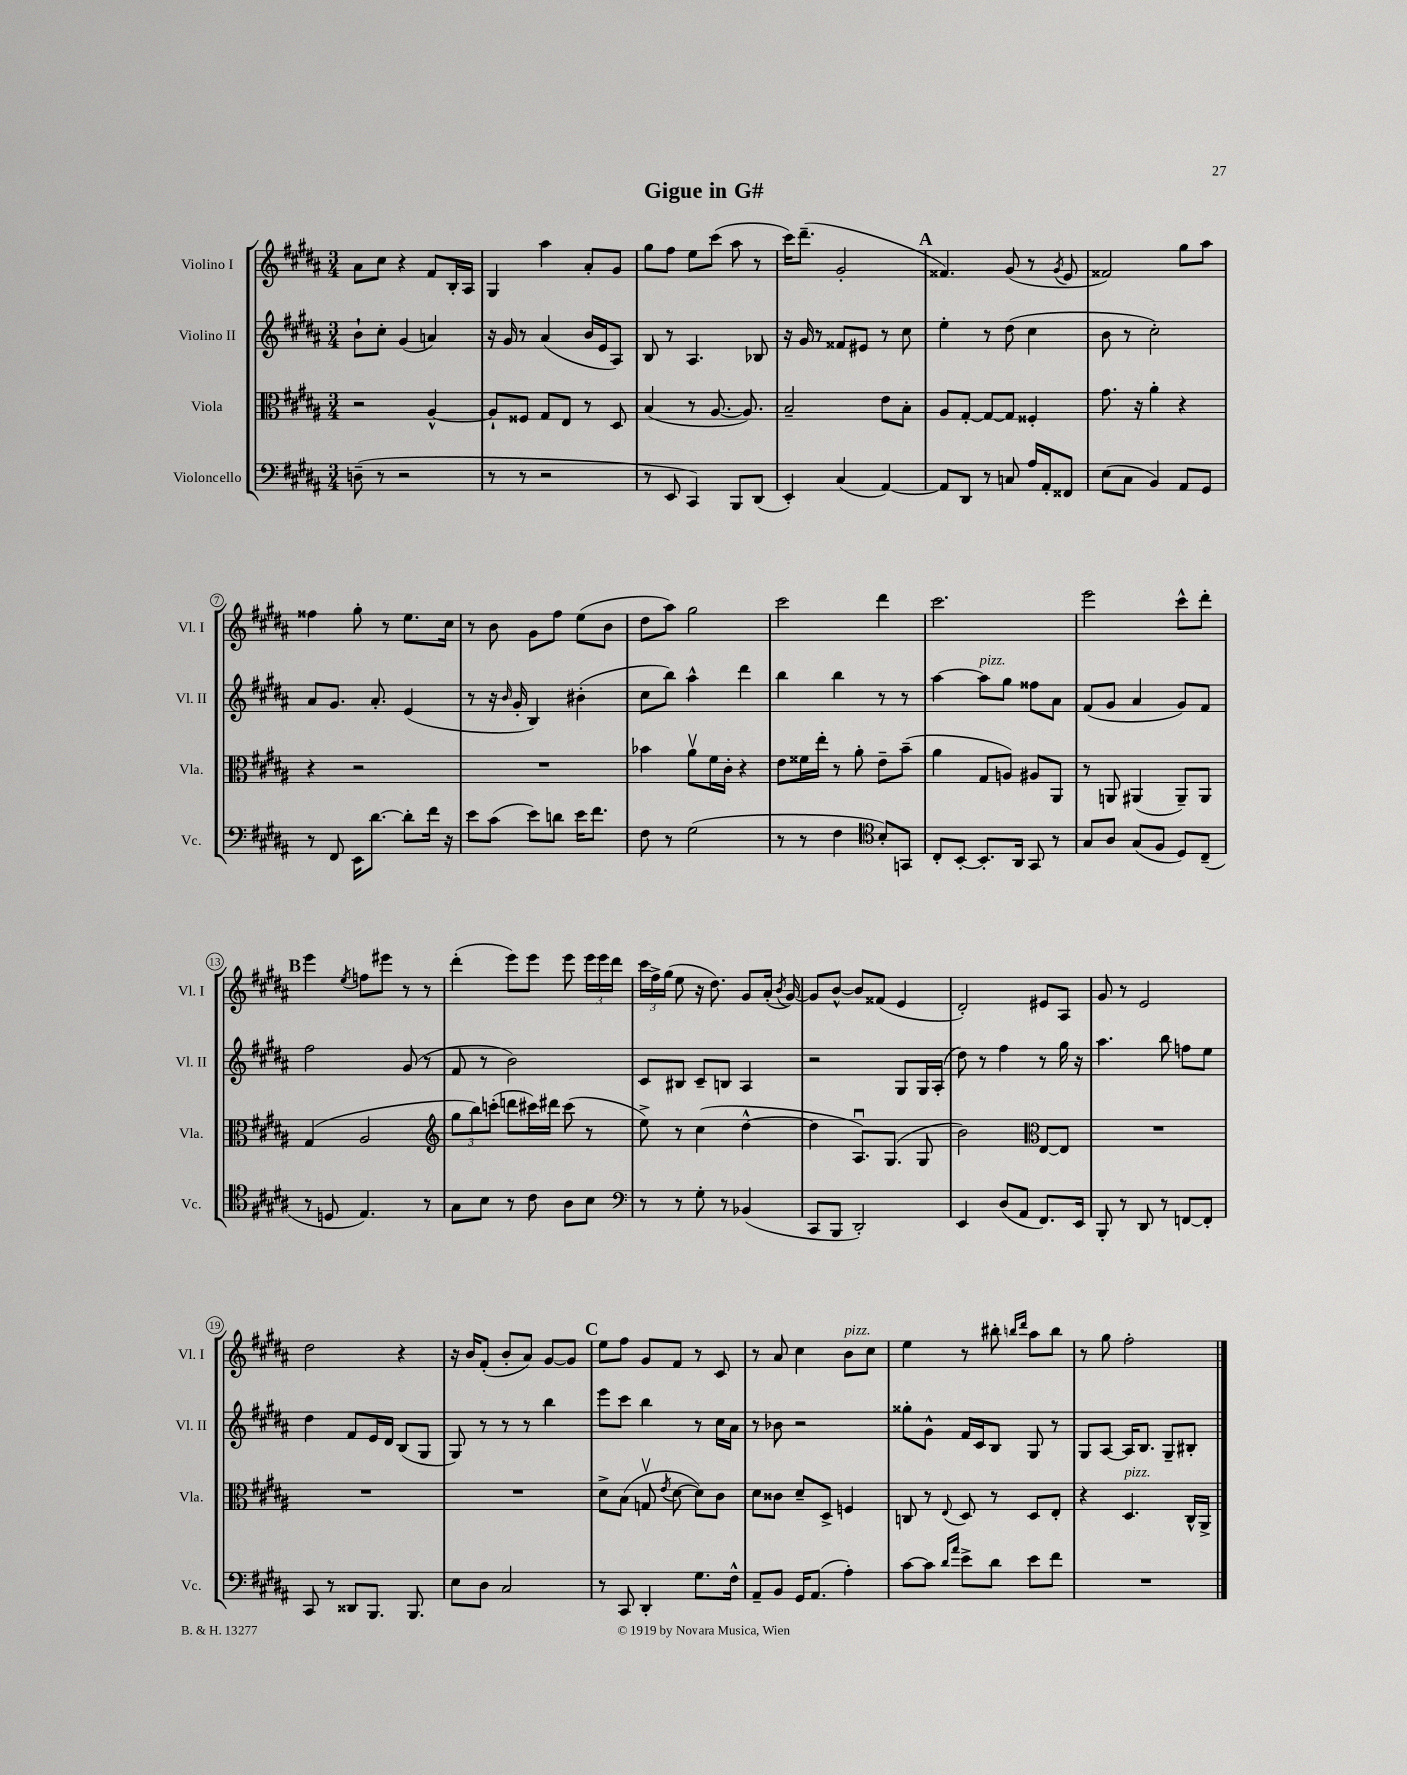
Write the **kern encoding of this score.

**kern	**kern	**kern	**kern
*part4	*part3	*part2	*part1
*staff4	*staff3	*staff2	*staff1
*I"Violoncello	*I"Viola	*I"Violino II	*I"Violino I
*I'Vc.	*I'Vla.	*I'Vl. II	*I'Vl. I
*clefF4	*clefC3	*clefG2	*clefG2
*k[f#c#g#d#a#]	*k[f#c#g#d#a#]	*k[f#c#g#d#a#]	*k[f#c#g#d#a#]
*M3/4	*M3/4	*M3/4	*M3/4
=1	=1	=1	=1
(8Dn~\	2r	8b`\L	8a#\L
8r	.	8cc#'\J	8cc#\J
2r	.	(4g#/	4r
.	[4A#^^/	4an/)	8f#/L
.	.	.	16B'/L
.	.	.	16A#/JJ
=2	=2	=2	=2
8r	8A#`/L]	16r	4G#/
.	.	16g#/	.
8r	8F##X/J	8r	.
2r	8G#/L	(4a#/	4aa#\
.	8E/J	.	.
.	8r	16b/LL	8a#'/L
.	.	16e/J	.
.	8D#/	8A#/J)	8g#/J
=3	=3	=3	=3
8r	(4B/	8B/	8gg#\L
8EE/	.	8r	8ff#\J
4CC#/)	8r	4.A#/	8ee\L
.	[8.A#/	.	(8ccc#\J
8BBB/L	.	.	8aa#\
.	8.A#/])	.	.
(8DD#/J	.	8B-X/	8r
=4	=4	=4	=4
4EE'/)	2B~/	16r	16ccc#\KL)
.	.	16g#/	(8.ddd#~\J
.	.	8r	.
(4C#/	.	8f##X/L	2g#'/
.	.	8e#X/J	.
[4AA#/)	8e\L	8r	.
.	8B'\J	8cc#\	.
!!LO:REH:place=s1:t=A
=5	=5	=5	=5
8AA#/L]	8A#/L	4ee'\	4.f##X/)
8DD#/J	[8G#'/J	.	.
8r	8G#/L_	8r	.
8Cn/	8G#/J]	(8dd#\	(8g#/
16A#/LL	4F##X'/	4cc#\	8r
16AA#'/J	.	.	.
.	.	.	8qg#/
8FF##X/J	.	.	8e/
=6	=6	=6	=6
(8E\L	8.g#\	8b\	2f##X/)
8C#\J	.	8r	.
.	16r	.	.
4BB/)	4a#'\	2cc#'\)	.
8AA#/L	4r	.	8gg#\L
8GG#/J	.	.	8aa#\J
!!LO:LB:g=z
=7	=7	=7	=7
8r	4r	8a#/L	4ff##X\
8FF#/	.	8.g#/J	.
16EE\KL	2r	.	8gg#'\
[8.d#\J	.	8.a#'/	.
.	.	.	8r
8d#'\L]	.	(4e/	8.ee\L
16f#\Jk	.	.	.
16r	.	.	16cc#\Jk
=8	=8	=8	=8
8e\L	2.r	8r	8r
(8c#\J	.	16r	8b\
.	.	16qqb/	.
.	.	16g#'/	.
8e\L)	.	4B/)	8g#\L
8dn\J	.	.	8ff#\J
16e\KL	.	(4b#X'\	(8ee\L
8.f#\J	.	.	.
.	.	.	8b\J
=9	=9	=9	=9
8F#\	4b-X\	8cc#\L	8dd#\L
8r	.	8bb\J)	8aa#\J)
(2G#\	8a#v\L	4aa#^^\	2gg#\
.	16f#\L	.	.
.	16c#'\JJ	.	.
.	4r	4ddd#\	.
=10	=10	=10	=10
8r	8e\L	4bb\	2ccc#\
8r	16f##X\L	.	.
.	16ee'\JJ	.	.
4F#\	8r	4bb\	.
.	8a#'\	.	.
*clefC4	*	*	*
8B'/L)	8e~\L	8r	4ddd#\
8GGn/J	(8b~\J	8r	.
=11	=11	=11	=11
8C#'/L	4a#\	[4aa#\	2.ccc#\
[8BB'/J	.	.	.
!	!	!LO:TX:a:i:t=pizz.	!
8.BB'/L]	8G#/L	8aa#\L]	.
.	8An/J)	8gg#\J	.
16AA#/Jk	.	.	.
8GG#/	8A#X/L	8ff##X\L	.
8r	8AA#/J	8a#\J	.
=12	=12	=12	=12
8G#/L	8r	(8f#/L	2eee\
8A#/J	8AAn/	8g#/J	.
(8G#/L	(4AA#X/	4a#/	.
8F#/J	.	.	.
8D#/L)	8AA#~/L)	8g#/L)	8ccc#^^\L
(8C#~/J	8AA#/J	8f#/J	8ddd#'\J
!!LO:LB:g=z
!!LO:REH:place=s1:t=B
=13	=13	=13	=13
8r	(4G#/	2ff#\	4eee\
8Dn/	.	.	.
.	.	.	8qee/
4.E/)	2A#/	.	8ffn\L
.	.	.	8eee#X\J
.	.	(8g#/	8r
8r	.	8r	8r
=14	=14	=14	=14
*	*clefG2	*	*
8G#\L	12gg#\L	8f#/	(4ddd#'\
.	12bb\)	.	.
8B\J	.	8r	.
.	(12cccn'\J	.	.
8r	8dddn\L	2b\)	8eee\L)
8c#\	16ccc#X\L)	.	8eee\J
.	16ddd#X\JJ	.	.
8A#\L	(8ccc#\	.	8eee\
8B\J	8r	.	24eee\LL
.	.	.	24eee\
.	.	.	24ddd#\JJ
=15	=15	=15	=15
*clefF4	*	*	*
8r	8ee^\)	8c#/L	24ccc#\LL
.	.	.	24ff#^\
.	.	.	(24gg#\JJ
8r	8r	8B#X/J	8ee\
8G#'\	(4cc#\	8c#~/L	16r
.	.	.	8.dd#\)
8r	.	8Bn/J	.
(4BB-X/	[4dd#^^\	4A#/	8g#/L
.	.	.	(16a#'/Jk
.	.	.	8qb/
.	.	.	[16g#/)
=16	=16	=16	=16
8CC#/L	4dd#\]	2r	8g#/L]
8BBB/J	.	.	[8b^^/J
2DD#'/)	8.A#u/L)	.	8b/L]
.	.	.	(8f##X/J
.	(8.G#/J	.	.
.	.	8G#/L	4e/
.	8G#/	16G#/L	.
.	.	(16A#'/JJ	.
=17	=17	=17	=17
4EE/	2b\)	8dd#\)	2d#'/)
.	.	8r	.
(8D#/L	.	4ff#\	.
8AA#/J	.	.	.
*	*clefC3	*	*
8.FF#/L)	[8E/L	8r	8e#X/L
.	8E/J]	16gg#\	8A#/J
16EE/Jk	.	16r	.
=18	=18	=18	=18
8BBB'/	2.r	4.aa#\	8g#/
8r	.	.	8r
8DD#/	.	.	2e/
8r	.	8bb\	.
[8FFn/L	.	8ffn\L	.
8FF'/J]	.	8ee\J	.
!!LO:LB:g=z
=19	=19	=19	=19
8CC#/	2.r	4dd#\	2dd#\
8r	.	.	.
8DD##X/L	.	8f#/L	.
8.BBB/J	.	16e/L	.
.	.	16d#/JJ	.
.	.	(8B/L	4r
8.BBB/	.	.	.
.	.	8G#/J	.
=20	=20	=20	=20
8E\L	2.r	8G#/)	16r
.	.	.	16b/KL
8D#\J	.	8r	(8f#'/J
2C#/	.	8r	8b'/L
.	.	8r	8a#/J)
.	.	4bb\	[8g#/L
.	.	.	8g#/J]
!!LO:REH:place=s1:t=C
=21	=21	=21	=21
8r	8d#^\L	8eee\L	8ee\L
8CC#/	(8B\J	8ccc#\J	8ff#\J
4DD#'/	8Gnv/	4bb\	8g#/L
.	8qe/	.	.
.	[8d#\	.	8f#/J
8.G#\L	8d#\L])	8r	8r
.	8c#\J	16cc#\LL	8c#/
16F#^^\Jk	.	16a#\JJ	.
=22	=22	=22	=22
8AA#~/L	8d#\L	8r	8r
8BB/J	8c##X\J	8b-X\	8a#/
16GG#/KL	8d#~/L	2r	4cc#\
(8.AA#/J	.	.	.
.	8D#^/J	.	.
!	!	!	!LO:TX:a:i:t=pizz.
4A#'\)	4Fn/	.	8b\L
.	.	.	8cc#\J
=23	=23	=23	=23
[8c#\L	8Cn/	8gg##X'\L	4ee\
8c#\J]	8r	8g#^^\J	.
16qqd#/LL	.	.	.
16qqa#/JJ	8qqE/	.	.
8e^\L	8D#/	16f#/LL	8r
.	.	16c#/J	.
8d#\J	8r	8B/J	8bb#X'\
.	.	.	16qqbbn/LL
.	.	.	16qqddd#/JJ
8e\L	8D#/L	8G#/	8aa#\L
8f#\J	8E'/J	8r	8bb\J
=24	=24	=24	=24
2.r	4r	8G#/L	8r
.	.	[8A#/J	8gg#\
!	!LO:TX:a:i:t=pizz.	!	!
.	4.D#/	16A#/KL]	2ff#'\
.	.	8.B/J	.
.	.	8G#~/L	.
.	16C#^^/LL	8B#X'/J	.
.	16AA#^/JJ	.	.
==	==	==	==
*-	*-	*-	*-
